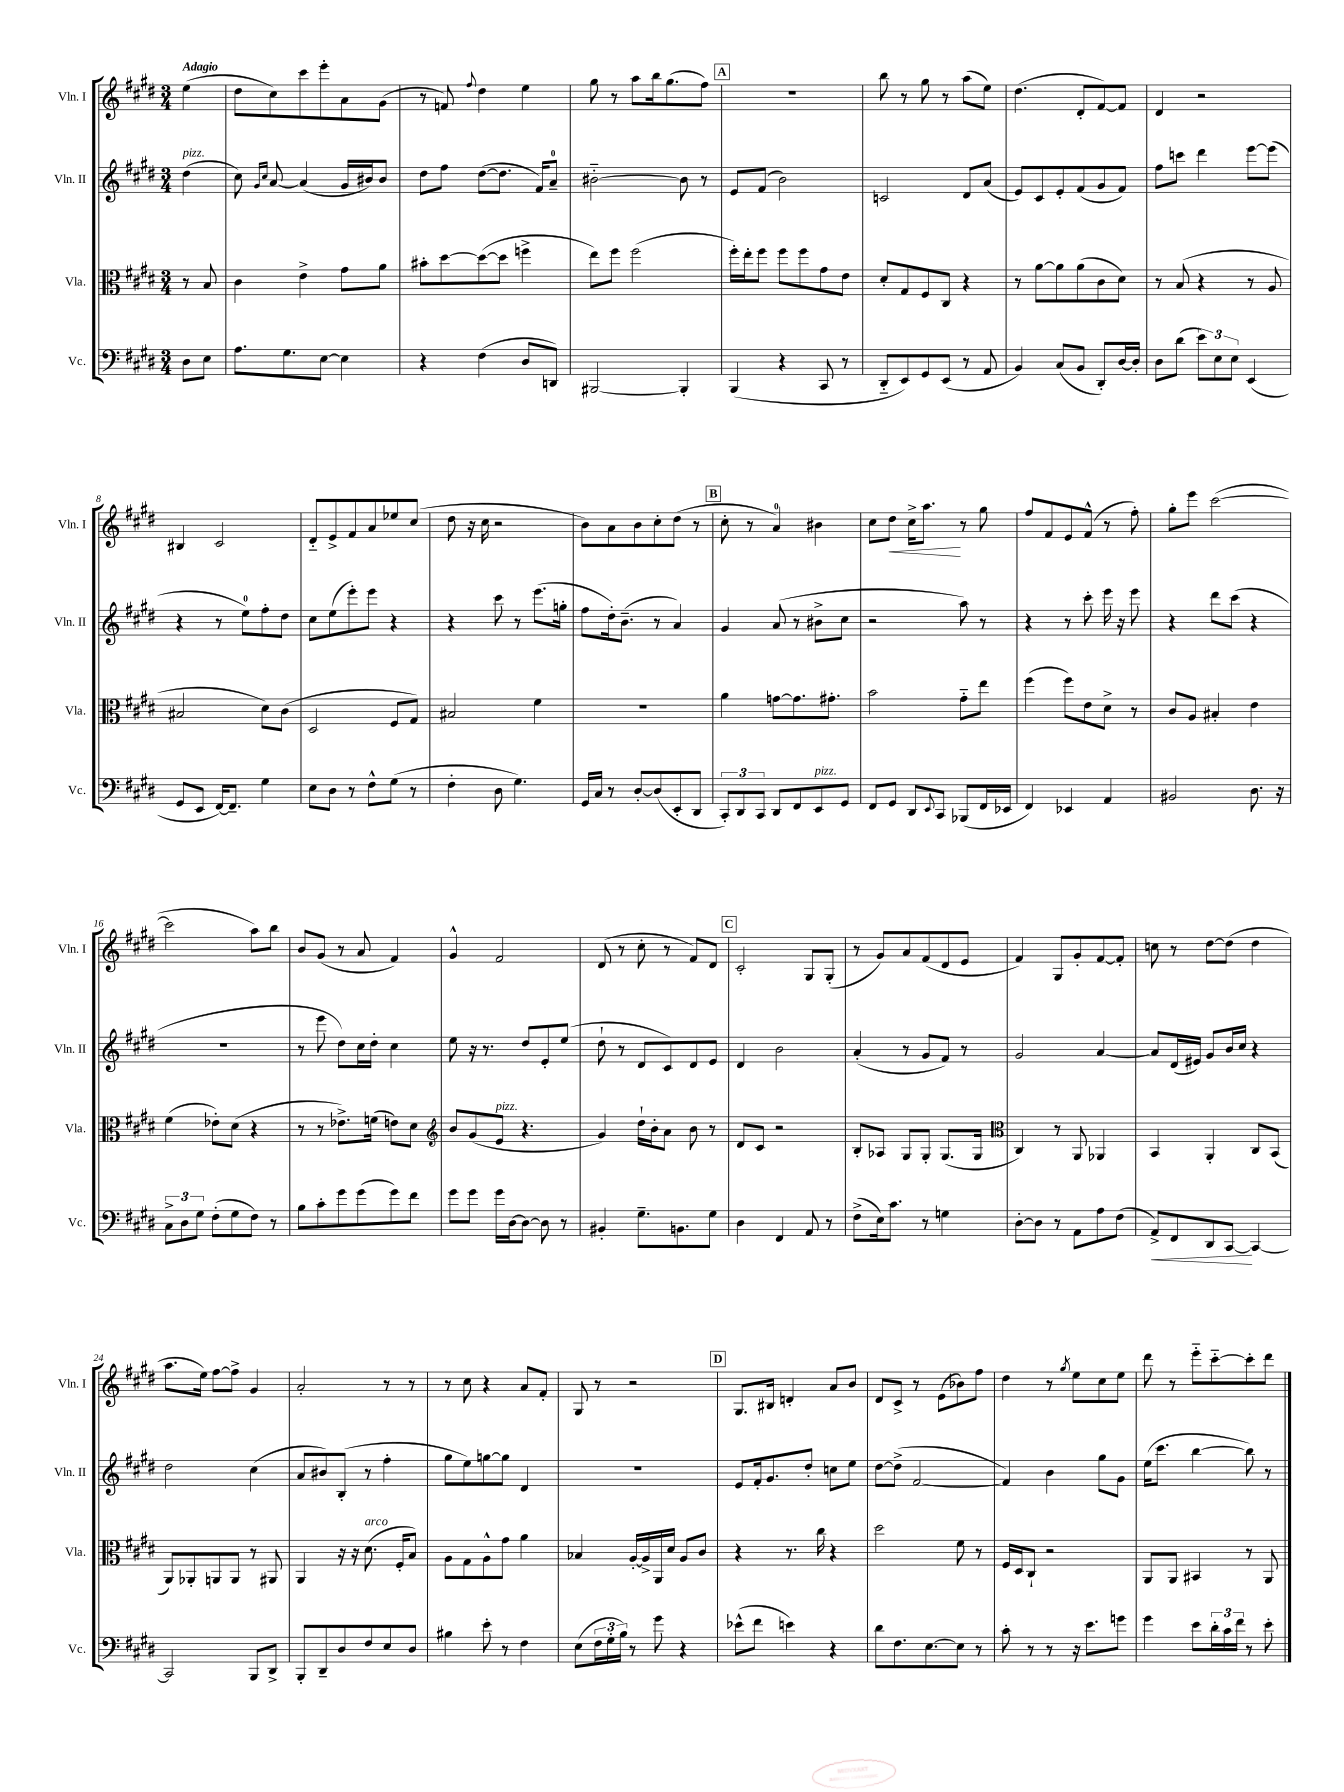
<<
\new StaffGroup <<
\new Staff = "s0" \with { instrumentName = "Vln. I" shortInstrumentName = "Vln. I" } {
    \clef treble \key e \major \numericTimeSignature \time 3/4 \partial 4 \tempo "Adagio"
    e''4( |
    dis''8 cis''8) cis'''8 e'''8-. a'8 gis'8( |
    r8 f'8) \appoggiatura { fis''8 } dis''4 e''4 |
    gis''8 r8 a''8 b''16 gis''8.( fis''8) |
    \mark \markup { \box "A" } R2. |
    b''8 r8 gis''8 r8 a''8( e''8) |
    dis''4.( dis'8-. fis'8~) fis'8 |
    dis'4 r2 |
    bis4 cis'2 |
    dis'8-_ e'8-> fis'8 a'8 ees''8 cis''8( |
    dis''8 r16 cis''16 r2 |
    b'8) a'8 b'8 cis''8-. dis''8( r8 |
    \mark \markup { \box "B" } cis''8-. r8 a'4-0) bis'4 |
    cis''8 dis''8\< cis''16-> a''8.\! r8 gis''8 |
    fis''8 fis'8 e'8 fis'8-^( r8 fis''8-.) |
    gis''8-. e'''8 cis'''2~( |
    cis'''2 a''8) b''8 |
    b'8 gis'8( r8 a'8 fis'4) |
    gis'4-^ fis'2 |
    dis'8( r8 cis''8-. r8 fis'8) dis'8 |
    \mark \markup { \box "C" } cis'2-. gis8 gis8-.( |
    r8 gis'8) a'8 fis'8( dis'8 e'8 |
    fis'4) gis8 gis'8-. fis'8~ fis'8-. |
    c''8 r8 dis''8~ dis''8( dis''4 |
    a''8. e''16) fis''8~ fis''8-> gis'4 |
    a'2-. r8 r8 |
    r8 cis''8 r4 a'8 fis'8-. |
    gis8 r8 r2 |
    \mark \markup { \box "D" } gis8. bis16 d'4-. a'8 b'8 |
    dis'8 cis'8-> r8 e'8( bes'8) fis''8 |
    dis''4 r8 \acciaccatura { gis''8 } e''8 cis''8 e''8 |
    dis'''8 r8 e'''8-_ cis'''8~-_ cis'''8-. dis'''8 \bar "|." |
}
\new Staff = "s1" \with { instrumentName = "Vln. II" shortInstrumentName = "Vln. II" } {
    \clef treble \key e \major \numericTimeSignature \time 3/4 \partial 4
    dis''4^\markup { \italic "pizz." }( |
    cis''8) \grace { gis'16 cis''16 } a'8~ a'4( gis'16 bis'16) bis'8 |
    dis''8 fis''8 dis''8~( dis''8. fis'16) a'8-0-- |
    bis'2~-_ bis'8 r8 |
    \mark \markup { \box "A" } e'8 fis'8( b'2) |
    c'2 dis'8 a'8( |
    e'8) cis'8 e'8-. fis'8( gis'8 fis'8) |
    fis''8 c'''8 dis'''4 e'''8~ e'''8( |
    r4 r8 e''8-0) fis''8-. dis''8 |
    cis''8 e''8( e'''8-.) e'''8 r4 |
    r4 cis'''8 r8 e'''8.( g''16-. |
    fis''8 dis''16-.) b'8.--( r8 a'4) |
    \mark \markup { \box "B" } gis'4 a'8( r8 bis'8-> cis''8 |
    r2 a''8) r8 |
    r4 r8 cis'''8-. e'''16 r16 e'''8 |
    r4 dis'''8 cis'''8( r4 |
    R2. |
    r8 e'''8 dis''8) cis''16 dis''16-. cis''4 |
    e''8 r16 r8. dis''8 e'8-. e''8( |
    dis''8-! r8 dis'8 cis'8) dis'8 e'8 |
    \mark \markup { \box "C" } dis'4 b'2 |
    a'4-.( r8 gis'8 fis'8) r8 |
    gis'2 a'4~ |
    a'8 dis'16( eis'16) gis'8 b'16 cis''16 r4 |
    dis''2 cis''4( |
    a'8 bis'8) b8-.( r8 fis''4-. |
    gis''8 e''8) g''8~ g''8 dis'4 |
    R2. |
    \mark \markup { \box "D" } e'8 fis'16-. gis'8. dis''8-. c''8 e''8 |
    dis''8~ dis''8->( fis'2~ |
    fis'4) b'4 gis''8 gis'8 |
    e''16( cis'''8. b''4~ b''8) r8 \bar "|." |
}
\new Staff = "s2" \with { instrumentName = "Vla." shortInstrumentName = "Vla." } {
    \clef alto \key e \major \numericTimeSignature \time 3/4 \partial 4
    r8 b8 |
    cis'4 e'4-> gis'8 a'8 |
    bis'8-. dis''8~ dis''8~( dis''8 f''4-> |
    e''8) fis''8 fis''2( |
    \mark \markup { \box "A" } fis''16-.) e''16-. fis''8 fis''8 fis''8 gis'8 e'8 |
    dis'8-. gis8 fis8 cis8 r4 |
    r8 a'8~ a'8 a'8( cis'8 dis'8) |
    r8 b8( r4 r8 a8 |
    bis2 dis'8) cis'8( |
    dis2 fis8 gis8) |
    bis2 fis'4 |
    R2. |
    \mark \markup { \box "B" } a'4 g'8~ g'8. gis'8.-. |
    b'2 gis'8-_ e''8 |
    fis''4( fis''8) e'8 dis'8-> r8 |
    cis'8 a8 bis4-. e'4 |
    fis'4( ees'8-.) dis'8( r4 |
    r8 r8 ees'8.->) f'16( e'8) dis'8 |
    \clef treble b'8 gis'8( e'8^\markup { \italic "pizz." } r4. |
    gis'4) dis''16-! b'16-. a'8 b'8 r8 |
    \mark \markup { \box "C" } dis'8 cis'8 r2 |
    b8-. aes8 gis8 gis8-. gis8.( gis16 |
    \clef alto cis4) r8 a,8 aes,4 |
    b,4 a,4-. cis8 b,8( |
    a,8) aes,8-. a,8 a,8 r8 ais,8 |
    a,4 r16 r16 dis'8.^\markup { \italic "arco" }( fis16-. b8) |
    a8 gis8 a8-^ gis'8 a'4 |
    bes4 a16~-. a16-> a,16 dis'16 a8 cis'8 |
    \mark \markup { \box "D" } r4 r8. cis''16 r4 |
    dis''2 fis'8 r8 |
    fis16 dis16 cis8-! r2 |
    a,8 a,8 bis,4 r8 a,8 \bar "|." |
}
\new Staff = "s3" \with { instrumentName = "Vc." shortInstrumentName = "Vc." } {
    \clef bass \key e \major \numericTimeSignature \time 3/4 \partial 4
    dis8 e8 |
    a8. gis8. e8~ e4 |
    r4 fis4( dis8 d,8) |
    bis,,2~ bis,,4-. |
    \mark \markup { \box "A" } b,,4( r4 cis,8 r8 |
    dis,8-_ e,8) gis,8 e,8( r8 a,8 |
    b,4) cis8( b,8 dis,8-.) dis16~ dis16-. |
    dis8 dis'8( \tuplet 3/2 { e'8) e8 e8 } e,4( |
    gis,8 e,8 fis,16~) fis,8.-- gis4 |
    e8 dis8 r8 fis8-^ gis8( r8 |
    fis4-. dis8 gis4.) |
    gis,16 cis16 r8 dis8~-. dis8( e,8-. dis,8 |
    \mark \markup { \box "B" } \tuplet 3/2 { cis,8-.) dis,8 cis,8 } dis,8 fis,8 e,8^\markup { \italic "pizz." } gis,8 |
    fis,8 gis,8 dis,8 \appoggiatura { e,8 } cis,8 bes,,8( fis,16 ees,16 |
    fis,4) ees,4 a,4 |
    bis,2 dis8. r16 |
    \tuplet 3/2 { cis8-> dis8 gis8 } fis8-.( gis8 fis8) r8 |
    b8 cis'8-. gis'8 gis'8( gis'8) fis'8 |
    gis'8 gis'8 gis'16 dis16~ dis8~ dis8 r8 |
    bis,4-. gis8.-- b,8. gis8 |
    \mark \markup { \box "C" } dis4 fis,4 a,8 r8 |
    fis8->( e16) cis'8. r8 g4 |
    dis8~-. dis8 r8 a,8 a8 fis8( |
    a,8->\<) fis,8 dis,8 cis,8~\! cis,4~ |
    cis,2 b,,8 dis,8-> |
    b,,8-. dis,8-- dis8 fis8 e8 dis8 |
    bis4 e'8-. r8 fis4 |
    e8( \tuplet 3/2 { fis16 gis16-. b16) } r8 gis'8 r4 |
    \mark \markup { \box "D" } ees'8-^( fis'8 e'4) r4 |
    dis'8 fis8. e8.~ e8 r8 |
    cis'8-. r8 r8 r16 e'8. g'8 |
    gis'4 e'8 \tuplet 3/2 { dis'16-. cis'16 fis'16 } r8 e'8-. \bar "|." |
}
>>
>>
